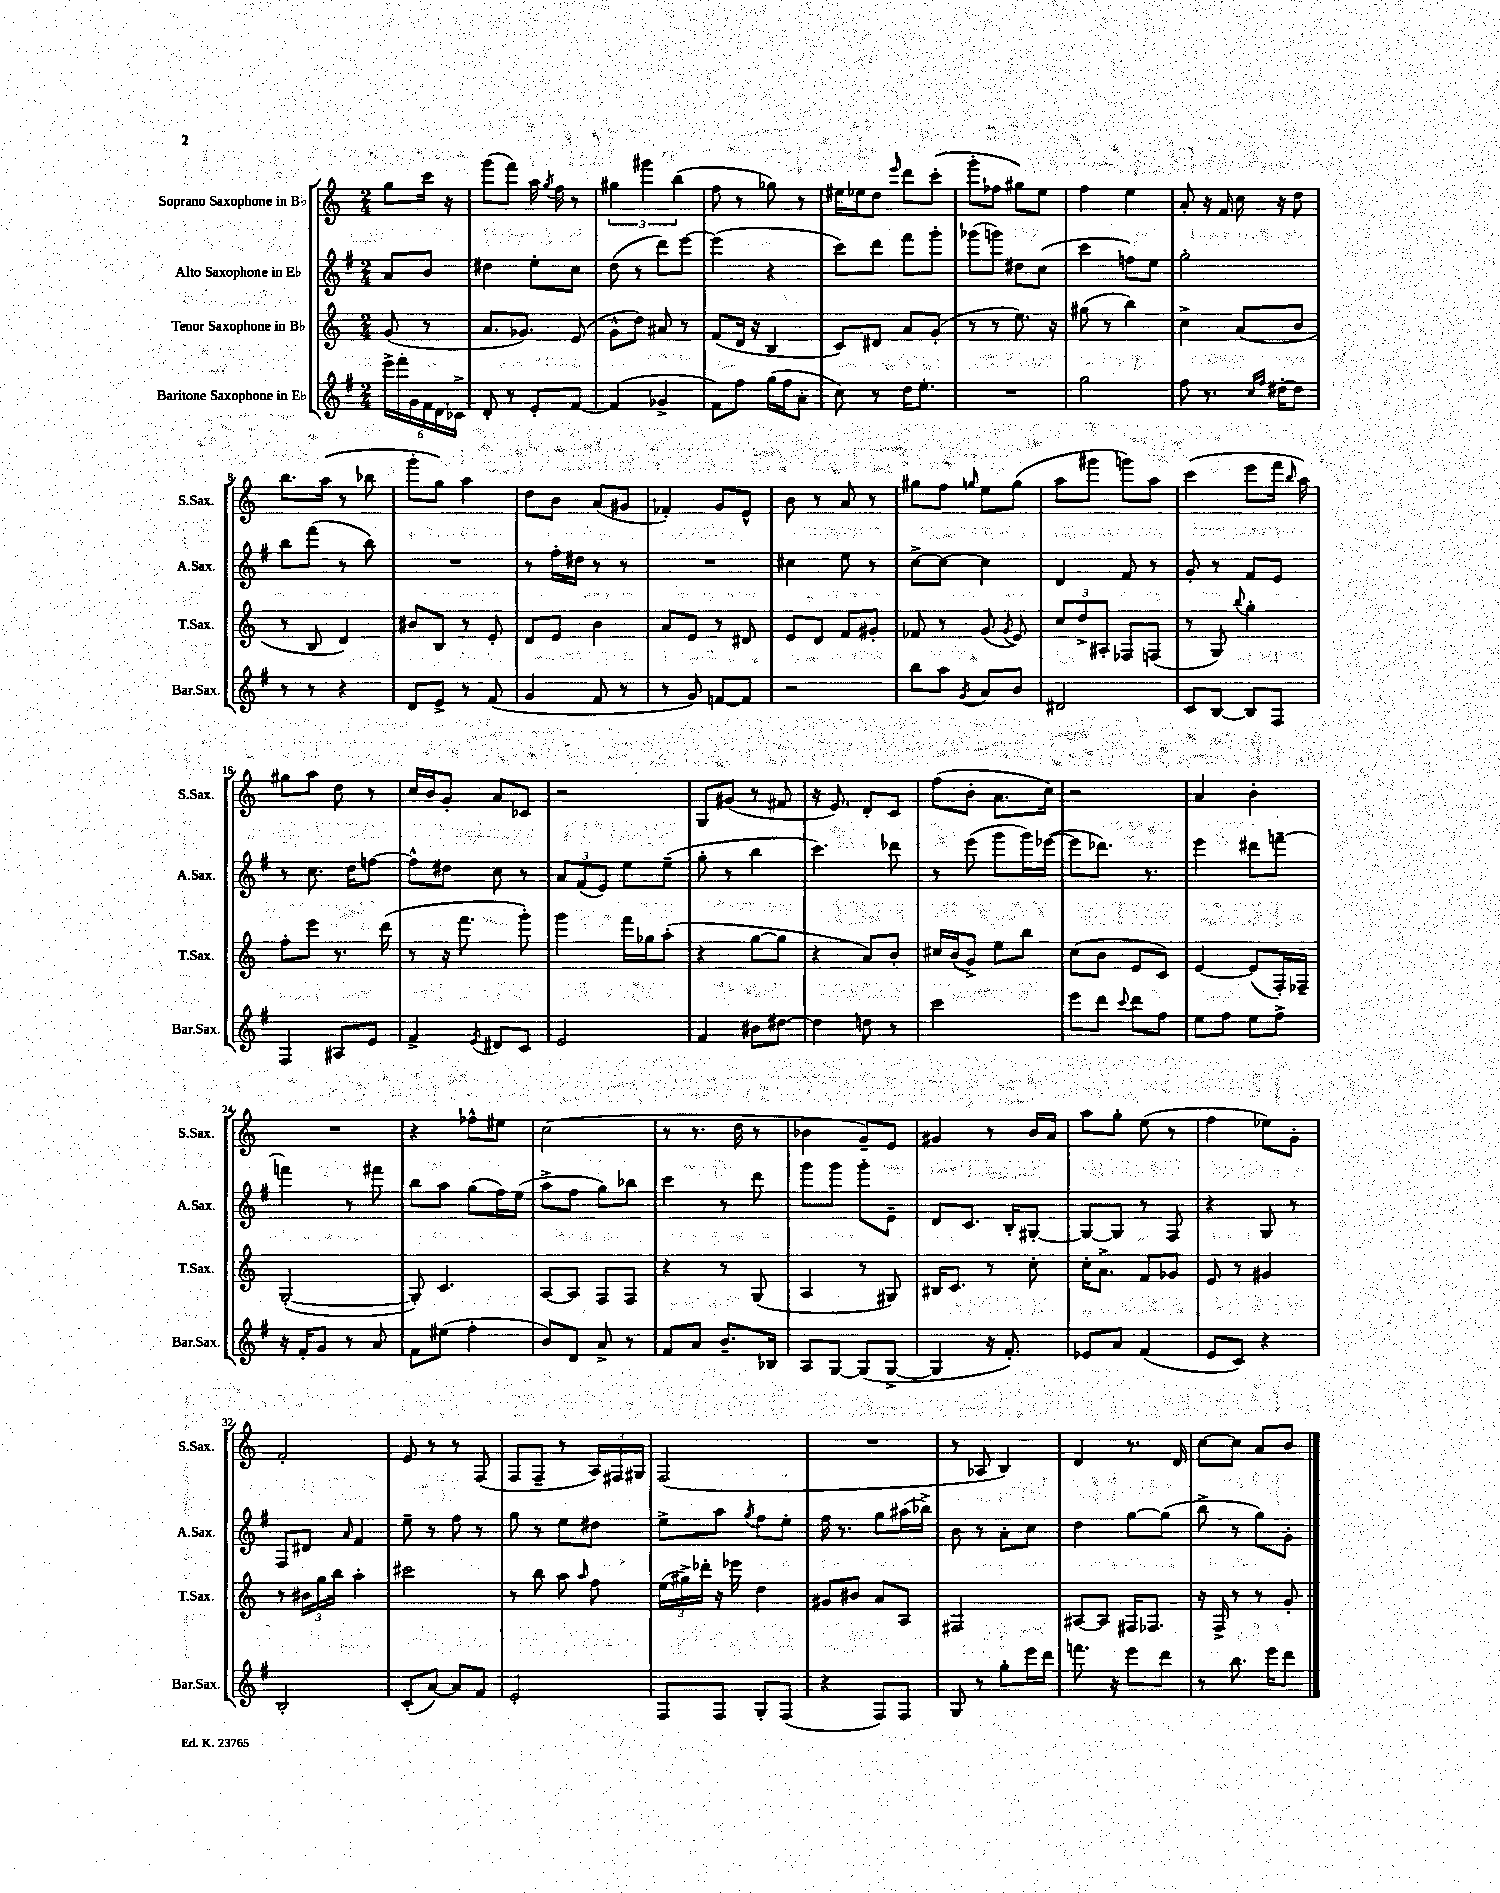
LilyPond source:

<<
\new StaffGroup <<
\new Staff = "s0" \with { instrumentName = "Soprano Saxophone in Bb" shortInstrumentName = "S.Sax." } {
    \clef treble \key c \major \numericTimeSignature \time 2/4 \partial 4
    \autoBeamOff g''8[ c'''16] r16 |
    g'''8[( f'''8]) a''16 \acciaccatura { g''8 } f''16 r8 |
    \tuplet 3/2 { gis''4 gis'''4 b''4( } |
    f''8 r8 ges''8) r8 |
    eis''16[ ees''16 d''8] \grace { e'''16 } d'''8[ c'''8]-.( |
    g'''8[-. fes''8] gis''8[) e''8] |
    f''4 e''4 |
    a'8-. r16 f'16 c''16 r16 d''8 |
    b''8.[ a''16]( r8 bes''8 |
    g'''8[-. g''8]) a''4 |
    d''8[ b'8] a'8[( gis'8] |
    fes'4-.) g'8[ e'8]-^ |
    b'8 r8 a'8 r8 |
    gis''8[ f''8] \grace { g''16 } e''8[ g''8]( |
    a''8[ gis'''8] g'''8[) a''8] |
    c'''4( e'''8[ f'''16] \grace { b''16 } a''16) |
    gis''8[ a''8] d''8 r8 |
    c''16[ b'16 g'8]-. a'8[ ces'8] |
    r2 |
    g8[ gis'8]( r8 fis'8 |
    r16 e'8.) d'8[-. c'8] |
    f''8[( b'8]-. a'8.[ c''16]) |
    r2 |
    a'4 b'4-. |
    R2 |
    r4 fes''8[-^ eis''8] |
    c''2( |
    r8 r8. d''16 r8 |
    bes'4 g'8[--) e'8] |
    gis'4 r8 b'16[ a'16] |
    a''8[ g''8]-. e''8( r8 |
    f''4 ees''8[) g'8]-. |
    f'2-. |
    e'8 r8 r8 f8( |
    f8[ f8]-- r8 \tuplet 3/2 { a16[) fis16 gis16] } |
    f2( |
    R2 |
    r8 aes8 b4) |
    d'4 r8. d'16 |
    c''8[~ c''8] a'8[ b'8] \bar "|." |
}
\new Staff = "s1" \with { instrumentName = "Alto Saxophone in Eb" shortInstrumentName = "A.Sax." } {
    \clef treble \key g \major \numericTimeSignature \time 2/4 \partial 4
    \autoBeamOff a'8[ b'8] |
    dis''4 e''8[-. c''8] |
    d''8( r8 d'''8[) e'''8]~ |
    e'''4( r4 |
    c'''8[) d'''8] fis'''8[ g'''8]-. |
    ges'''8[( g'''8]) dis''8[ c''8]( |
    c'''4 f''8[) e''8] |
    g''2-. |
    b''8[ fis'''8]( r8 b''8) |
    R2 |
    r8 fis''16[-. dis''16] r8 r8 |
    R2 |
    cis''4 e''8 r8 |
    c''8[~-> c''8]~ c''4 |
    d'4 fis'8 r8 |
    g'8-. r8 fis'8[ e'8] |
    r8 c''8. d''16[ f''8]~ |
    f''8[-^ dis''8] c''8 r8 |
    \tuplet 3/2 { a'8[ fis'8( e'8]) } e''8[ e''8]--( |
    g''8-. r8 b''4 |
    c'''4.) des'''8 |
    r8 e'''8( g'''8[ g'''16) ees'''16]~( |
    ees'''8[ des'''8.]) r8. |
    e'''4 dis'''8[ f'''8]~-- |
    f'''4 r8 fis'''8 |
    b''8[ a''8] g''8[( fis''16) e''16]( |
    a''8[-> fis''8] g''8[) bes''8] |
    c'''4 r8 d'''8 |
    g'''8[ g'''8] g'''8[-. e'8]-- |
    d'8[ c'8.] b16[-. gis8]~-. |
    gis8[~ gis8] r8 fis8 |
    r4 g8 r8 |
    fis8[ dis'8] \grace { a'16 } fis'4 |
    e''8-- r8 fis''8 r8 |
    g''8 r8 e''8[ dis''8] |
    e''8[-> a''8] \acciaccatura { g''8 } fis''8[ e''8]-. |
    fis''16 r8. g''8[ ais''16( bes''16]->) |
    b'8 r8 a'8[-. c''8] |
    d''4 g''8[~ g''8]( |
    b''8-> r8 g''8[) g'8]-. \bar "|." |
}
\new Staff = "s2" \with { instrumentName = "Tenor Saxophone in Bb" shortInstrumentName = "T.Sax." } {
    \clef treble \key c \major \numericTimeSignature \time 2/4 \partial 4
    \autoBeamOff g'8( r8 |
    a'8.[ ges'8.]) e'8( |
    g'8[-^ d''8]) ais'8 r8 |
    f'8[( d'16] r16 b4 |
    c'8[) dis'8] a'8[ g'8]-.( |
    r8 r8 e''8.) r16 |
    gis''8( r8 b''4) |
    c''4-> a'8[( b'8] |
    r8 b8 d'4) |
    bis'8[ b8] r8 e'8-. |
    d'8[ e'8] b'4 |
    a'8[ e'8] r8 dis'8 |
    e'8[ d'8] f'8[ gis'8]-. |
    fes'8 r8 g'8( \acciaccatura { g'8 } e'8) |
    \tuplet 3/2 { c''8[ d''8-> ais8]-. } fes8[ f8]( |
    r8 g8) \appoggiatura { b''8 } g''4-. |
    f''8[-. e'''8] r8. d'''16( |
    r8 r16 f'''8. g'''8-.) |
    g'''4 f'''16[ ges''16 a''8]-.( |
    r4 g''8[~ g''8] |
    r4 a'8[) b'8]-. |
    cis''16[ b'16( g'8]->) e''8[ b''8] |
    c''8[( b'8] e'8[ c'8]) |
    e'4~ e'8[( f16-.) fes16]-- |
    g2~-.( |
    g8-.) c'4. |
    a8[~ a8] f8[ f8] |
    r4 r8 g8( |
    a4 r8 gis8) |
    bis16[ c'8.] r8 c''8-. |
    c''16[-. a'8.]-> f'8[ ges'8] |
    e'8 r8 gis'4 |
    r8 \tuplet 3/2 { bis'16[ g''16 b''16] } a''4-. |
    cis'''2 |
    r8 b''8 a''8 \grace { a''16 } f''8 |
    \tuplet 3/2 { e''16[( gis''16->) des'''16]-. } r16 ees'''16 d''4 |
    gis'8[ bis'8] a'8[ a8] |
    fis2 |
    ais8[~ ais8] fis16[ fes8.] |
    r16 f16-> r8 r8 g'8-. \bar "|." |
}
\new Staff = "s3" \with { instrumentName = "Baritone Saxophone in Eb" shortInstrumentName = "Bar.Sax." } {
    \clef treble \key g \major \numericTimeSignature \time 2/4 \partial 4
    \autoBeamOff \tuplet 6/4 { e'''16[-> fis'''16-. g'16 fis'16 d'16 ces'16]-> } |
    d'8-. r8 e'8[-. fis'8]~ |
    fis'4( ges'4-> |
    fis'8[) fis''8] g''16[( fis''16 a'8]-. |
    c''8) r8 d''16[ e''8.]-. |
    R2 |
    g''2 |
    fis''8 r8. \grace { c''16[ fis''16] } dis''16[~-. dis''8] |
    r8 r8 r4 |
    d'8[ e'8]-> r8 fis'8( |
    g'4 fis'8 r8 |
    r8 g'8) f'8[~ f'8] |
    r2 |
    b''8[ a''8] \acciaccatura { g'8 } a'8[ b'8] |
    dis'2 |
    c'8[ b8]~ b8[ fis8] |
    fis4 ais8[ e'8] |
    fis'4-> \acciaccatura { e'8 } dis'8[ c'8] |
    e'2 |
    fis'4 bis'8[ dis''8]~ |
    dis''4 d''8 r8 |
    c'''2 |
    e'''8[ d'''8] \appoggiatura { c'''8 } d'''8[ fis''8] |
    e''8[ fis''8] e''8[ fis''8]-> |
    r16 fis'16[-. g'8] r8 a'8 |
    fis'8[ eis''8]( fis''4-. |
    b'8[) d'8] a'8-> r8 |
    fis'8[ a'8] b'8.[-- bes16] |
    a8[ g8]~ g8[( g8]~-> |
    g4 r16 fis'8.-.) |
    ees'8[ a'8] fis'4( |
    e'8[ c'8]) r4 |
    b2-. |
    c'8[-.( a'8]~) a'8[ fis'8] |
    e'2-. |
    fis8[ fis8] g8[-. fis8]( |
    r4 fis8[) fis8] |
    g8 r8 g''8[-. e'''16 d'''16] |
    f'''8. r16 e'''8[ d'''8] |
    r8 b''8. e'''16[ d'''8] \bar "|." |
}
>>
>>
